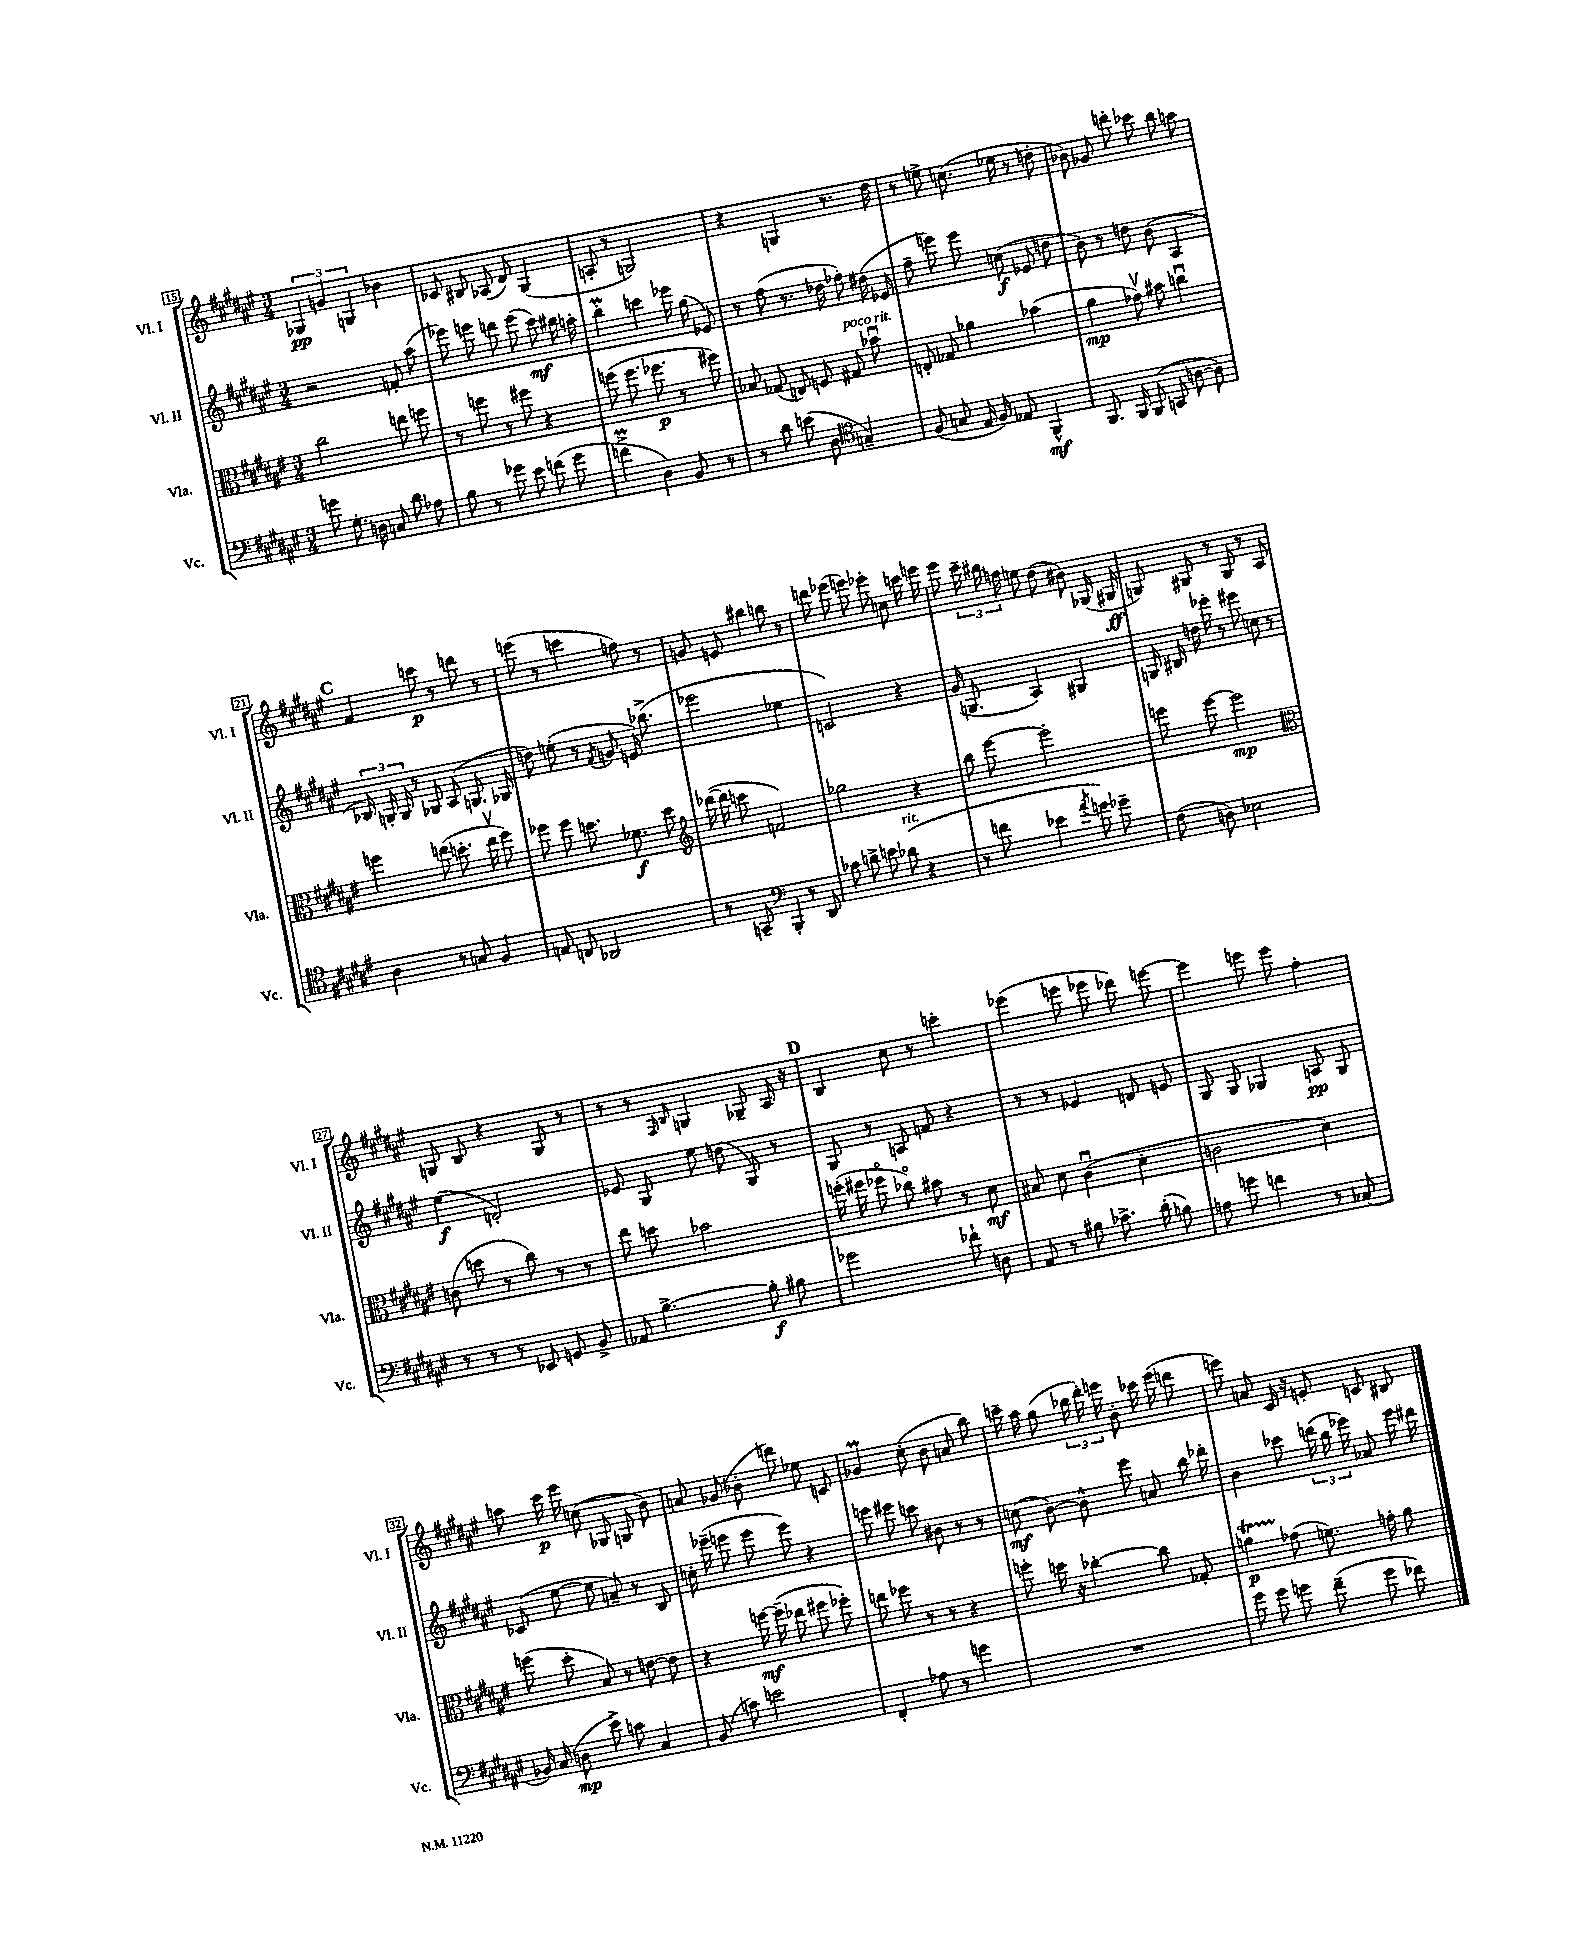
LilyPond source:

<<
\new StaffGroup <<
\new Staff = "s0" \with { instrumentName = "Vl. I" shortInstrumentName = "Vl. I" } {
    \clef treble \key fis \major \numericTimeSignature \time 3/4
    \autoBeamOff \tuplet 3/2 { ges4\pp g'4 g4 } bes'4 |
    ces'8 bis8 aes8( dis'8) gis4( |
    a8-. r8 g2) |
    r4 g4 r8. dis''16 |
    r8 e''8-> c''8.( ees''16 r8 d''8-. |
    bes'8) ges'8 d'''8-. ces'''8 b''8 a''8 |
    \mark \markup { \bold "C" } fis'4 c'''8\p r8 d'''8 r8 |
    e'''8( r8 c'''4 f''8) r8 |
    g'8 e'8 bis''4 b''8 r8 |
    d'''8 ees'''8( e'''8) ees'''8-. c''8 c'''16 e'''16 |
    eis'''8 \tuplet 3/2 { cis'''16-- bis''16 f''16 } e''8 dis''8( bis'8) ges16( gis16\ff |
    g8) gis8 r8 gis8 r8 ais8 |
    g8 b8 r4 g8 r8 |
    r8 r8 \grace { fis16 b16 } g4 ges8-- ais16 r16 |
    \mark \markup { \bold "D" } b4 cis''8 r8 c'''4-. |
    ees'''4( e'''8 ees'''8 des'''8) e'''8~ |
    e'''4 e'''8 e'''8 fis''4-. |
    a''8 cis'''16\p eis'''16 c''8( ges8 g8 b'8) |
    a'8 ges'8( bes'8-. d'''8) ees''8 c'8 |
    ges'4\prall cis''8-.( b'8 a'8 b''8) |
    c'''16-- ais''16 gis''8( \tuplet 3/2 { bes''16 dis'''16-.) e'''16 } b'8-. ces'''16 e'''16( d'''8 |
    e'''8) a'8 cis'16 r16 e'8-. c'8 bis8 \bar "|." |
}
\new Staff = "s1" \with { instrumentName = "Vl. II" shortInstrumentName = "Vl. II" } {
    \clef treble \key fis \major \numericTimeSignature \time 3/4
    \autoBeamOff r2 f'8-. ais''8( |
    ees'''8) e'''8 d'''8 e'''8( cis'''8\mf) bis''16 a''16-. |
    b''4-.\prall c'''4 ees'''16 gis''16( ees'8) |
    r8 fis''8( r8. des''16 fes''8-.) dis''16( ees'16 |
    fis''8-- e'''8) e'''8 c''8\f( ees'8 d''8 |
    b'8) r8 d''8 b'8( ais4 |
    \mark \markup { \bold "C" } \tuplet 3/2 { bes16) g16-. g16 } r8 ges8 ais8( g8. ges16 |
    d''8) e''8-.( r8 \acciaccatura { fis'8 } g'8 e'16) bes''8.->( |
    ees'''2 ees''4 |
    c'2) r4 |
    gis'16( g8. ais4) gis4 |
    g16 bis16 d''16 ees'''16-. r8 eis'''8 c''8 r8 |
    eis''4\f( d'2-.) |
    ees'8 gis8 eis''8 d''8( gis8) r8 |
    \mark \markup { \bold "D" } gis8 r8 a8 f'8 r4 |
    r8 r8 ees'4 d'8 e'8 |
    gis8 gis8 ges4 a8\pp ges8 |
    ces'8( eis''8~ eis''8 a'8--) r8 b8 |
    c''16-. ees'''16--( e'''8 e'''8 e'''8) r4 |
    e'''8 eis'''8 c'''8 bis'8 r8 r8 |
    c''8\mf( b'8~) b'8-^ eis'''8 a'8 b''16 des'''16-. |
    b'4 ces'''8 \tuplet 3/2 { d'''16( b''16 ees'''16) } aes'8 ees'''16 dis'''16 \bar "|." |
}
\new Staff = "s2" \with { instrumentName = "Vla." shortInstrumentName = "Vla." } {
    \clef alto \key fis \major \numericTimeSignature \time 3/4
    \autoBeamOff cis''2 e''8 f''8 |
    r8 f''8 r8 fis''8 r4 |
    f''8( f''8. fes''8.\p r8 fis''8) |
    bes8 ges8( e8) f8 gis8^\markup { \italic "poco rit." } bes'8\downbow |
    e8-. ges8 aes'4 bes'4( |
    ais'4\mp ges'8\upbow) bis'8 c''4\downbow |
    \mark \markup { \bold "C" } f''4 e''8( d''8.-. e''16\upbow f''8) |
    fes''8 fes''8 d''8. fes'8.\f d''8 |
    \clef treble des'''16~( des'''16 c'''8 f'2) |
    ges''2 r4 |
    b''8 eis'''8~ eis'''2-. |
    e'''8 e'''8~ e'''2\mp |
    \clef alto c'8( d''8 r8 cis''8) r8 r8 |
    eis''8 d''8 bes'2 |
    \mark \markup { \bold "D" } f''16-.( fis''16 fes''8\flageolet ces''8\flageolet) bis'8 r8 dis'8\mf |
    bis8 dis'8 cis'4\downbow( dis'4-. |
    c'2 dis'4) |
    f''8( dis''8-. b8) r8 e'8~ e'8 |
    r4 f''16~\mf f''16--( ees''8 fis''8 fes''8-.) |
    e''8 fes''8 r8 r8 r4 |
    f''8-. d''16 r16 ces''4~-. ces''8 ges8-. |
    a'4\startTrillSpan\p ges'8\stopTrillSpan( f'8.) g'16-. a'8 \bar "|." |
}
\new Staff = "s3" \with { instrumentName = "Vc." shortInstrumentName = "Vc." } {
    \clef bass \key fis \major \numericTimeSignature \time 3/4
    \autoBeamOff g'8 gis8.-. d16 c8 dis'8 aes8 |
    b8 r8 ges'8 eis'8 f'8( ges'8 |
    f'4->\prall dis4) b,8 r8 |
    r8 dis'8 e'8( dis8 \clef tenor g4--) |
    fis8( g8 eis16 fis16) ees8 fis,4-^\mf |
    fis,8. fis,16 fis,8( g,8 a8~ a8) |
    \mark \markup { \bold "C" } ais4 r8 g8 fis4 |
    e8 c8 aes,2 |
    r8 g,8-- \clef bass b,,4-. r8 dis,8 |
    ces'8 d'8-> e'8 des'8^\markup { \italic "rit." }( r4 |
    r8 f'8 ees'4 \acciaccatura { ais'8 } g'8) ges'8-- |
    fis8( d8) ees2 |
    r8 r8 r8 ees,8 g,8 b,8-> |
    aes,8 b4.~-> b8-.\f bis8 |
    \mark \markup { \bold "D" } ges'2 fes'8-! d8 |
    ais,8 r8 bis8 ces'8.-> dis'16-.( b8) |
    a8 g'8 f'4 r8 ces8( |
    bes,16) cis16( d8\mp eis'8->) c'8 cis4 |
    b,8( c'8) e'2 |
    fis,4-. aes8 r8 g'4 |
    R2. |
    gis'8 gis'8 g'8 fis'8--( g'8 fes'8) \bar "|." |
}
>>
>>
\layout { \context { \Score currentBarNumber = #15 \override BarNumber.stencil = #(make-stencil-boxer 0.1 0.3 ly:text-interface::print) } }
